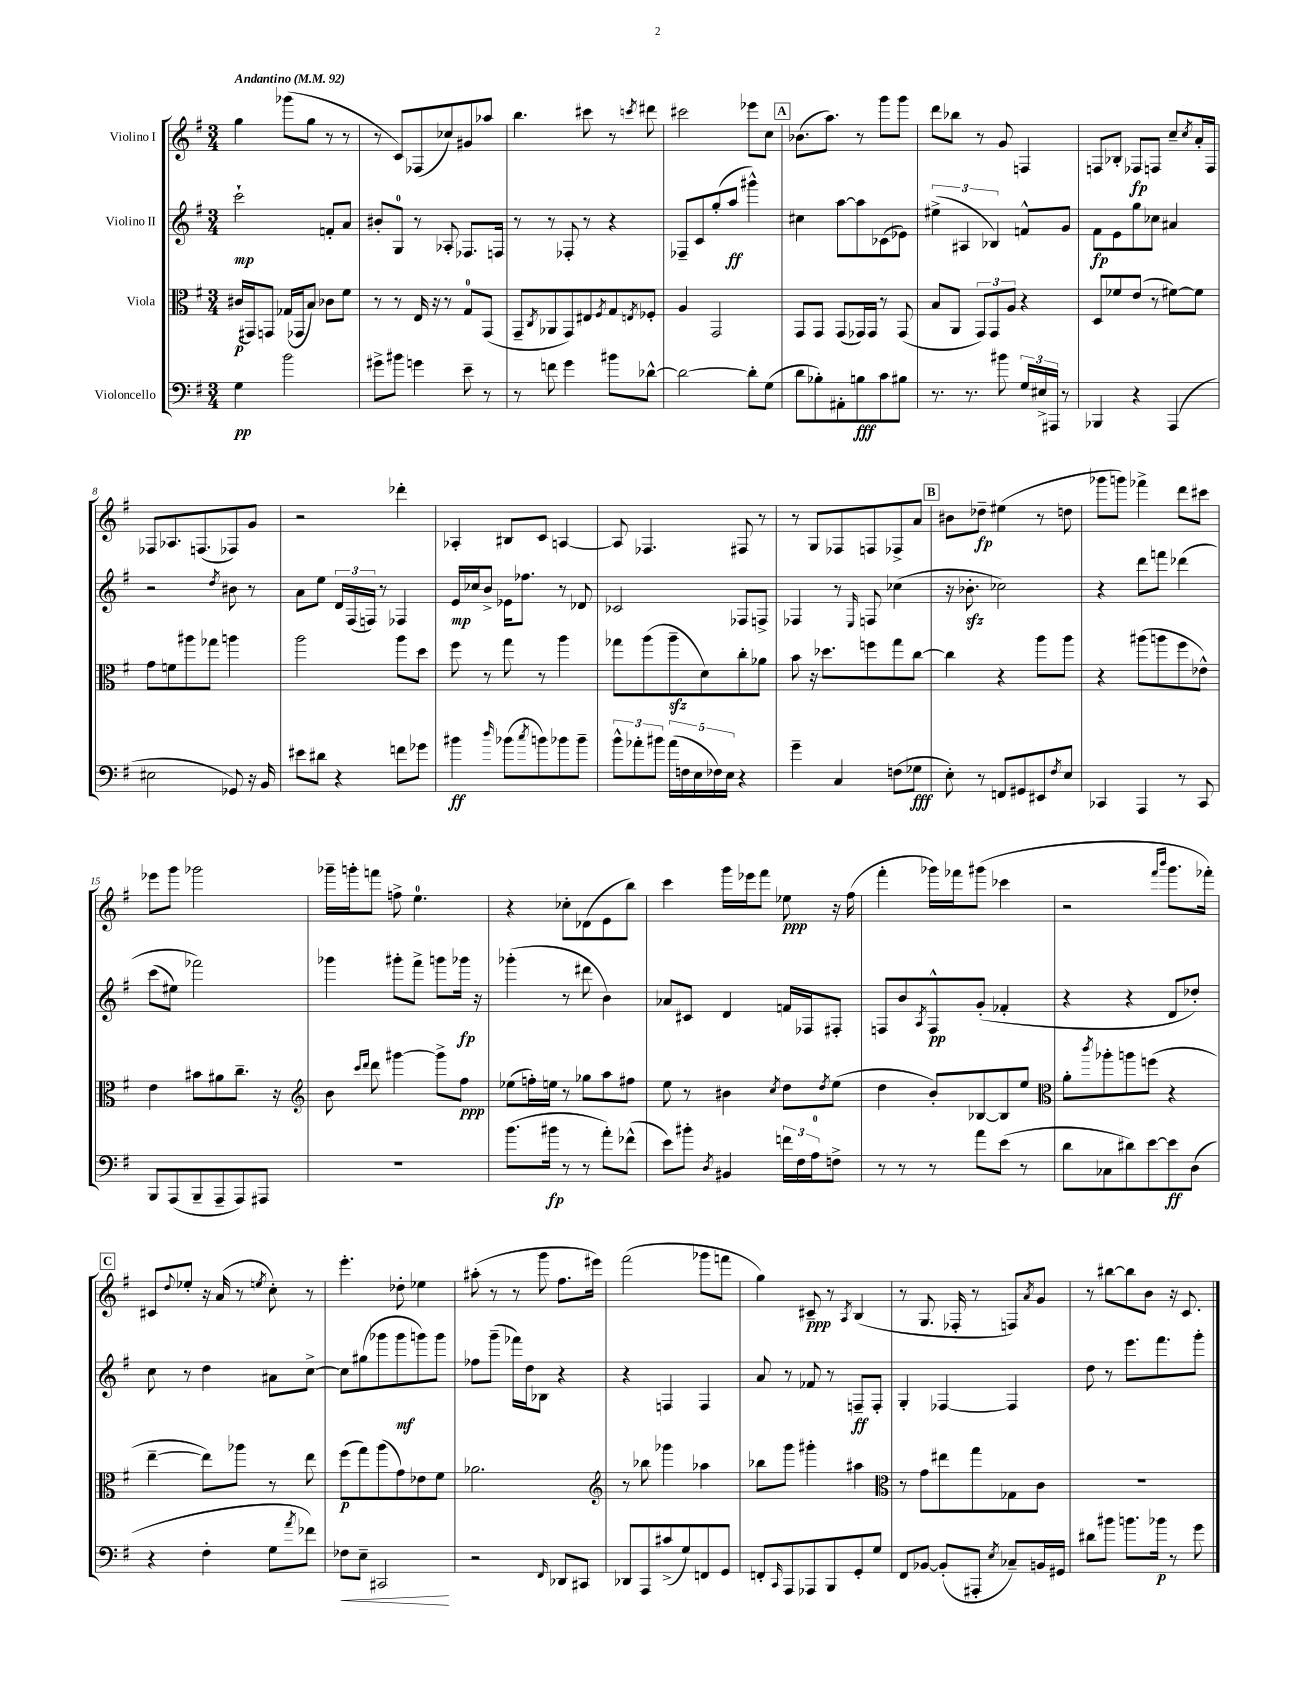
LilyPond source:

<<
\new StaffGroup <<
\new Staff = "s0" \with { instrumentName = "Violino I" } {
    \clef treble \key g \major \numericTimeSignature \time 3/4 \tempo "Andantino" 4 = 92
    g''4 ges'''8( g''8 r8 r8 |
    r8 c'8) fes8( ces''8) gis'8 aes''8 |
    b''4. cis'''8 r8 \acciaccatura { c'''8 } dis'''8 |
    cis'''2 ees'''8 c''8 |
    \mark \markup { \box "A" } bes'8.( a''8.) r8 g'''8 g'''8 |
    d'''8 bes''8 r8 g'8 f4 |
    f8 bes8-. fes8\fp f8 c''8-- \acciaccatura { c''8 } a'16-. f16 |
    fes8 aes8. f8.( fes8) g'8 |
    r2 des'''4-. |
    aes4-. bis8 c'8 a4~ |
    a8 fes4. fis8 r8 |
    r8 g8 fes8 f8 fes8-> a'8 |
    \mark \markup { \box "B" } bis'8 des''8--\fp eis''4( r8 d''8 |
    ges'''8 g'''8) fes'''4-> d'''8 cis'''8 |
    ees'''8 g'''8 ges'''2 |
    ges'''16-- g'''16-. f'''8 f''8-> e''4.-0 |
    r4 ces''8-. des'8( e'8 b''8) |
    c'''4 g'''16 ees'''16 fis'''8 ees''8\ppp r16 fis''16( |
    fis'''4-. ges'''16) fes'''16 gis'''8( ces'''4 |
    r2 \grace { fis'''16 b'''16 } g'''8. fes'''16-.) |
    \mark \markup { \box "C" } cis'8 \appoggiatura { d''8 } ees''8-. r16 a'16( r8 \acciaccatura { e''8 } c''8-.) r8 |
    e'''4.-. des''8-. ees''4 |
    ais''8-.( r8 r8 g'''8 fis''8. eis'''16) |
    fis'''2( ges'''8 f'''8 |
    g''4) cis'8--\ppp r8 \acciaccatura { a8 } b4( |
    r8 g8. fes16-. r8 f8) \acciaccatura { a'8 } g'8 |
    r8 bis''8~ bis''8 b'8 r16 c'8. \bar "|." |
}
\new Staff = "s1" \with { instrumentName = "Violino II" } {
    \clef treble \key g \major \numericTimeSignature \time 3/4
    c'''2-!\mp f'8-. a'8 |
    bis'8-. g8-0 r8 aes8-. fes8. f16 |
    r8 r8 fes8-. r8 r4 |
    fes8-- c'8 g''8-.( a''8\ff gis'''4-^) |
    \mark \markup { \box "A" } cis''4 a''8~ a''8 ces'8( ees'8) |
    \tuplet 3/2 { eis''4->( ais4 bes4) } f'8-^ g'8 |
    fis'8\fp e'8 g''8 ces''8 ais'4 |
    r2 \acciaccatura { d''8 } bis'8 r8 |
    a'8 e''8 \tuplet 3/2 { d'16 fis16( f16) } r8 fes4 |
    e'16\mp ces''16 b'8-> ees'16 fes''8. r8 des'8 |
    ces'2 fes8 f8-> |
    fes4 r8 \grace { e16 } f8 ces''4( |
    \mark \markup { \box "B" } r16 bes'8.-.\sfz ces''2) |
    r4 d'''8 f'''8 des'''4\( |
    c'''8( eis''8) fes'''2\) |
    ges'''4 gis'''8-. fis'''8-> g'''8 ges'''16\fp r16 |
    ges'''4-.( r8 dis'''8 b'4) |
    aes'8 cis'8 d'4 f'16 fes16 fis8-. |
    f8 b'8 \acciaccatura { a8 } f8-^\pp g'8-.( fes'4-. |
    r4 r4 d'8 des''8-.) |
    \mark \markup { \box "C" } c''8 r8 d''4 ais'8 c''8~-> |
    c''8 gis''8( ges'''8 ges'''8\mf g'''8) g'''8 |
    fes''8 g'''8--( fes'''16) d''16 bes8 r4 |
    r4 f4 f4 |
    a'8 r8 fes'8 r8 f8--\ff f8-. |
    g4-. fes4~ fes4 |
    d''8 r8 e'''8. fis'''8. g'''8-. \bar "|." |
}
\new Staff = "s2" \with { instrumentName = "Viola" } {
    \clef alto \key g \major \numericTimeSignature \time 3/4
    cis'16\p( gis,16) g,8 ges16( ges,16 b8) ces'8 fis'8 |
    r8 r8 e16 r16 r8 g8-0 g,8( |
    g,8-- \acciaccatura { c8 } aes,8 g,8) eis8 \acciaccatura { fis8 } g8 \acciaccatura { e8 } fes8-. |
    a4 g,2 |
    \mark \markup { \box "A" } g,8 g,8 g,8( ges,16) ges,16 r8 ges,8( |
    b8 a,8 \tuplet 3/2 { g,8) g,8 a8 } r4 |
    d8 fes'8 e'8( r8 fis'8~) fis'8 |
    g'8 f'8 ais''8 ges''8 a''4 |
    a''2 a''8 d''8 |
    fis''8 r8 g''8 r8 a''4 |
    ges''8 a''8( a''8--\sfz d'8) c''8-. aes'8 |
    b'8 r16 des''8. f''8 g''8 c''8~ |
    \mark \markup { \box "B" } c''4 r4 a''8 a''8 |
    r4 ais''8( a''8 fis''8 ees'8-^) |
    e'4 bis'8 ais'8 c''8.-- r16 |
    \clef treble b'8 \grace { c'''16 d'''16 } d'''8 gis'''4~ gis'''8-> fis''8\ppp |
    ees''8( f''16-.) e''16 r8 ges''8 a''8 fis''8 |
    e''8 r8 bis'4 \acciaccatura { c''8 } d''8 \acciaccatura { d''8 } e''8( |
    d''4 b'8-.) bes8~ bes8 e''8 |
    \clef alto a'8-. \acciaccatura { c'''8 } aes''8-. a''8 f''8( r4 |
    \mark \markup { \box "C" } e''4~-- e''8) aes''8 r8 e''8 |
    fis''8\p( g''8) a''8( g'8) ees'8 fis'8 |
    aes'2. |
    \clef treble r8 bes''8 ges'''4 aes''4 |
    bes''8 g'''8 gis'''4-. ais''4 |
    \clef alto r8 g'8 eis''8 g''8 ges8 c'8 |
    R2. \bar "|." |
}
\new Staff = "s3" \with { instrumentName = "Violoncello" } {
    \clef bass \key g \major \numericTimeSignature \time 3/4
    g4\pp b'2 |
    gis'8-> bis'8 g'4 e'8-- r8 |
    r8 f'8 g'4 bis'8 des'8~-^ |
    des'2~ des'8-. g8( |
    \mark \markup { \box "A" } d'8 bes8-.) ais,8-. b8\fff c'8 bis8 |
    r8. r8. bis'8 \tuplet 3/2 { g16 eis16-> ais,,16 } r8 |
    bes,,4 r4 a,,4( |
    eis2 ges,8) r16 b,16 |
    eis'8 dis'8 r4 f'8 ges'8 |
    bis'4\ff \grace { d''16 } bes'8( \acciaccatura { c''8 } b'8) bes'8 bes'8-- |
    \tuplet 3/2 { b'8-^ aes'8-. bis'8 } \tuplet 5/4 { aes'16( f16 e16 fes16) e16 } r4 |
    g'4-- c4 f8( ges8\fff |
    \mark \markup { \box "B" } e8-.) r8 f,8 gis,8 eis,8 \acciaccatura { fis8 } e8 |
    ces,4 a,,4 r8 ces,8 |
    b,,8 a,,8( b,,8-- a,,8-- a,,8) ais,,8 |
    R2. |
    b'8.( bis'16\fp r8 r8 a'8-.) fes'8-^( |
    e'8) bis'8-. \acciaccatura { d8 } bis,4 \tuplet 3/2 { f'16 fis16 a16-0 } f8-> |
    r8 r8 r8 a'8 e'8( r8 |
    d'8 ces8 dis'8) e'8~ e'8\ff d8( |
    \mark \markup { \box "C" } r4 fis4-. g8 \acciaccatura { a'8 } fes'8) |
    fes8\< e8-- cis,2\! |
    r2 \grace { fis,16 } des,8 cis,8 |
    des,8 a,,8 cis'8->( g8) f,8 g,8 |
    f,8-. \grace { c,16 } a,,8 aes,,8 b,,8 g,8-. g8 |
    fis,8 bes,8~ bes,8-.( ais,,8-. \acciaccatura { e8 } ces8--) b,16 gis,16 |
    dis'8 bis'8 b'8. bes'16\p r8 g'8 \bar "|." |
}
>>
>>
